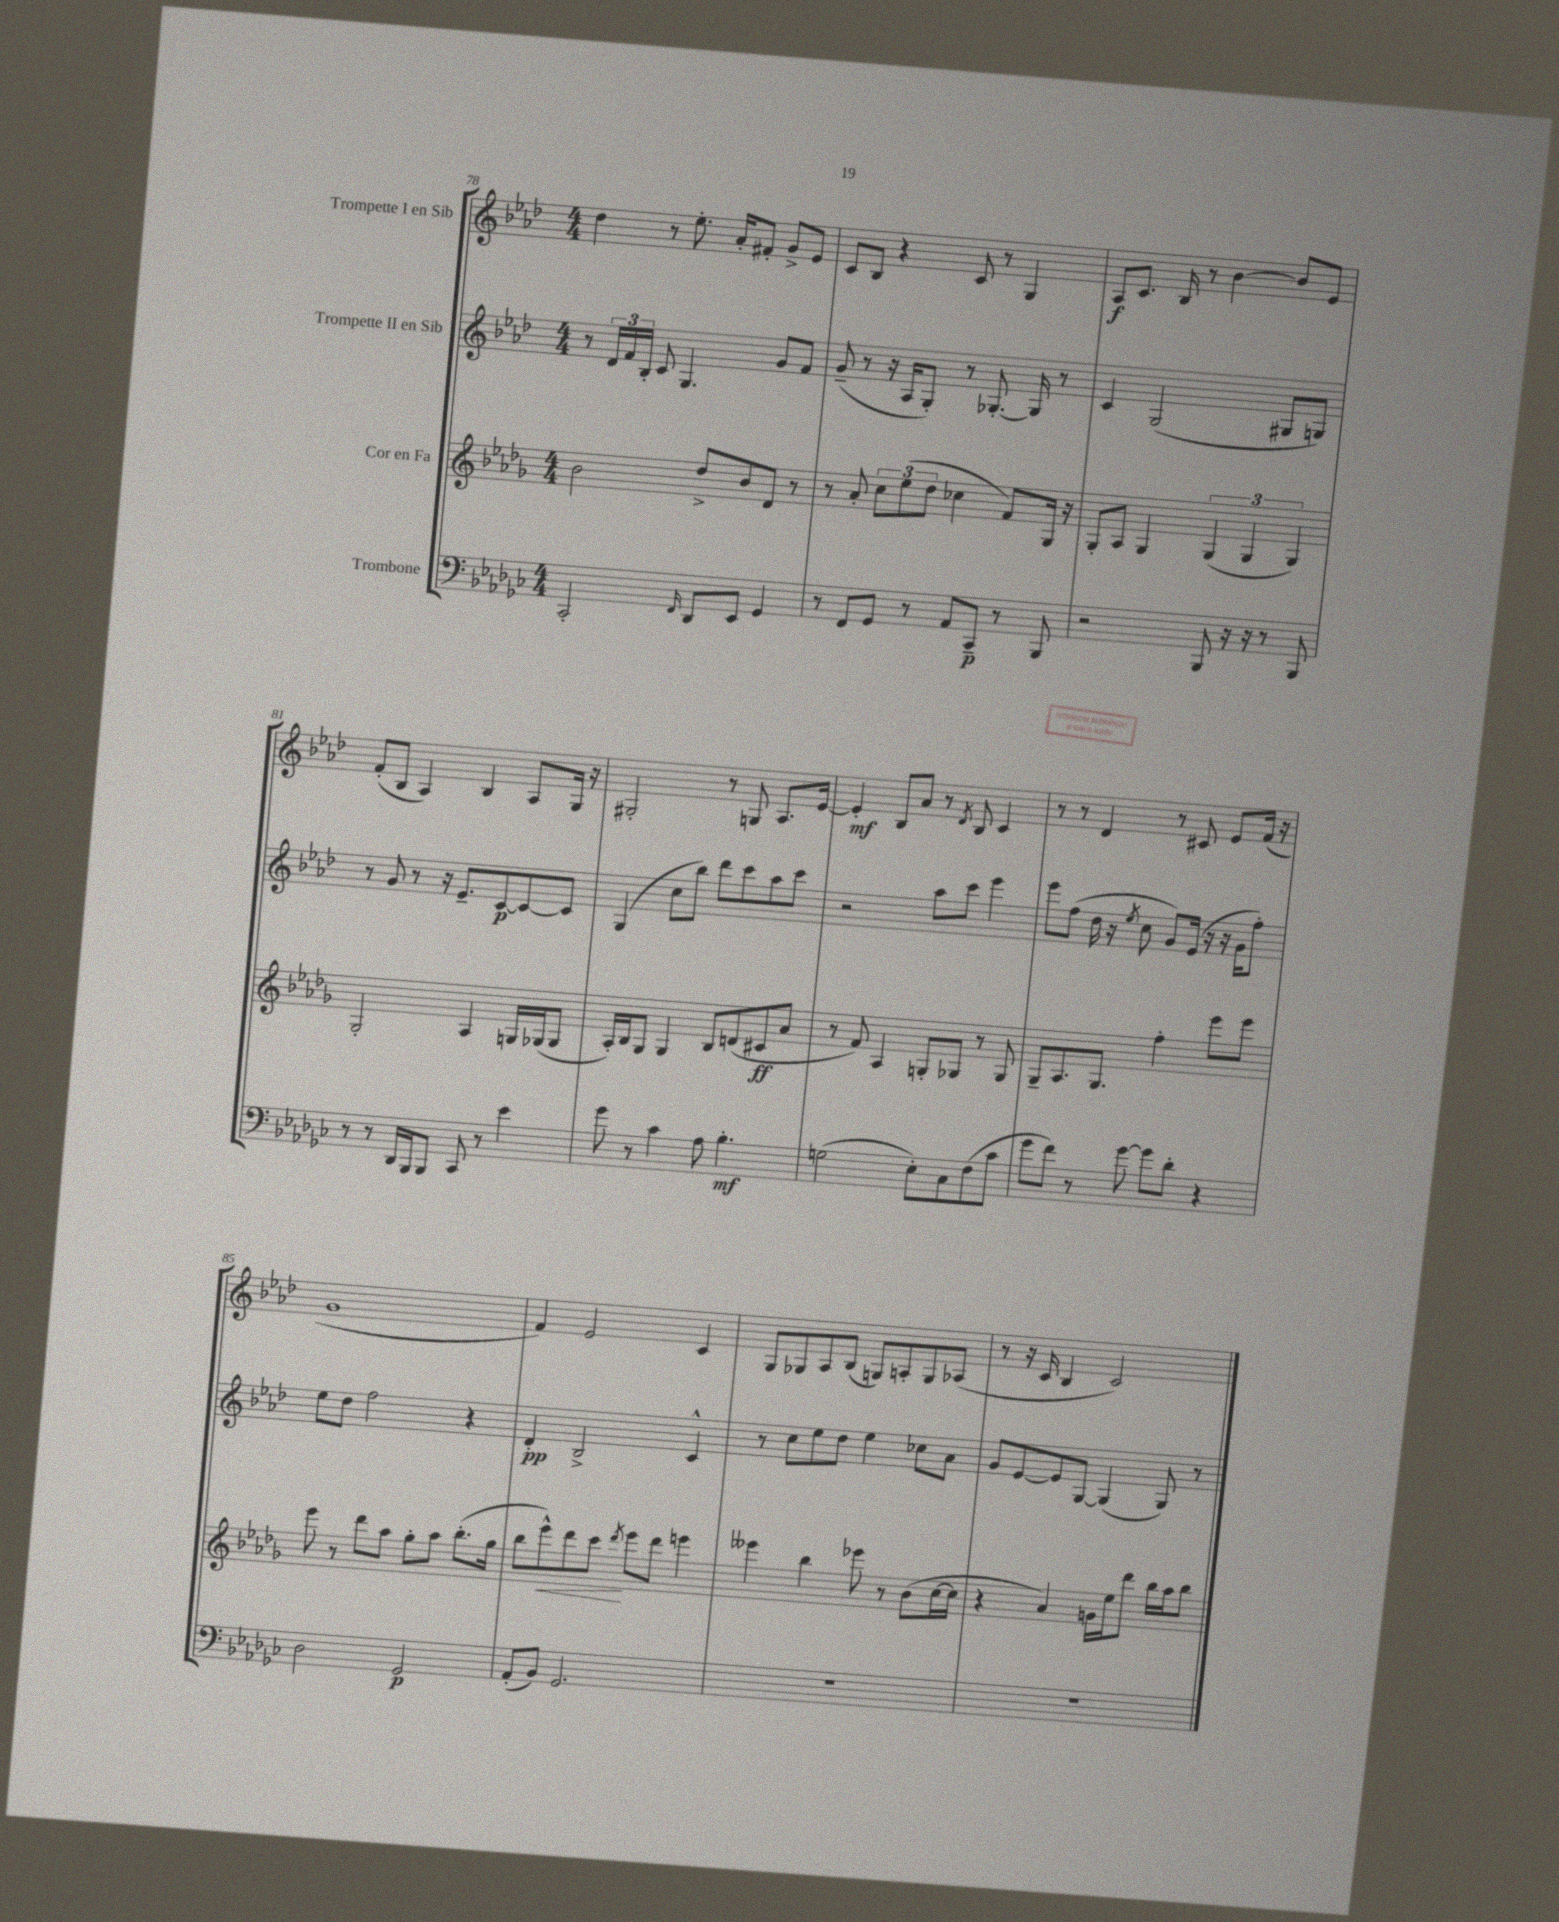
<<
\new StaffGroup <<
\new Staff = "s0" \with { instrumentName = "Trompette I en Sib" } {
    \clef treble \key aes \major \numericTimeSignature \time 4/4
    des''4 r8 ees''8.-. aes'16-. fis'8-. g'8-> ees'8 |
    c'8 bes8 r4 c'8 r8 g4 |
    aes8\f c'8. bes16 r8 bes'4~ bes'8 ees'8 |
    f'8-.( bes8 aes4) bes4 aes8 g16 r16 |
    gis2-. r8 g8 aes8. ees'16~ |
    ees'4-.\mf bes8 aes'8 r8 \acciaccatura { des'8 } bes8 c'4 |
    r8 r8 des'4 r8 cis'8 ees'8 f'16( r16 |
    g'1 |
    f'4) ees'2 c'4 |
    g8 ges8 aes8 bes8( g8) a8-. g8 aes8( |
    r8 r16 c'16 bes4 c'2) \bar "|." |
}
\new Staff = "s1" \with { instrumentName = "Trompette II en Sib" } {
    \clef treble \key aes \major \numericTimeSignature \time 4/4
    r8 \tuplet 3/2 { des'16 f'16 bes16-. } c'8 g4. g'8 f'8 |
    g'8--( r8 r16 aes16 g8-.) r8 ges8.~-. ges16 r8 |
    c'4 g2( gis8 g8) |
    r8 g'8 r8 r16 ees'8.-- c'8~\p c'8~ c'8 |
    g4( c''8 bes''8) des'''8 c'''8 aes''8 c'''8 |
    r2 aes''8 c'''8 ees'''4 |
    ees'''8 f''8( des''16 r16 \acciaccatura { ees''8 } c''8 g'8) ees'16( r16 r16 g'16 f''8-.) |
    ees''8 des''8 f''2 r4 |
    des'4-.\pp bes2-> c'4-^ |
    r8 c''8 ees''8 des''8 ees''4 ces''8 aes'8 |
    g'8 ees'8~ ees'8 g8~ g4( g8) r8 \bar "|." |
}
\new Staff = "s2" \with { instrumentName = "Cor en Fa" } {
    \clef treble \key des \major \numericTimeSignature \time 4/4
    bes'2 des''8-> bes'8 des'8 r8 |
    r8 aes'8-. \tuplet 3/2 { c''8 ees''8( des''8 } ces''4 f'8) ges16 r16 |
    ges8-. aes8 ges4 \tuplet 3/2 { ges4( ges4 ges4) } |
    ges2-. aes4 g16 ges16( ges8 |
    aes16-.) bes16 ges8 ges4 bes8 d'8( cis'8\ff aes'8 |
    r8 f'8) aes4 g8-. ges8 r8 ges8 |
    ges8-- aes8. ges8. f''4-. ees'''8 ees'''8 |
    ees'''8 r8 des'''8 aes''8 ges''8-. aes''8 bes''8.-.( ges''16 |
    bes''8 ees'''8-^\<) des'''8 c'''8\! \acciaccatura { des'''8 } ees'''8 des'''8 e'''4 |
    eeses'''4 bes''4 ees'''8 r8 bes'8( c''16~ c''16 |
    r4 aes'4) g'16 ees''16 des'''8 bes''16 aes''16 bes''8 \bar "|." |
}
\new Staff = "s3" \with { instrumentName = "Trombone" } {
    \clef bass \key ges \major \numericTimeSignature \time 4/4
    ces,2-. \grace { f,16 } des,8 ees,8 ges,4 |
    r8 f,8 ges,8 r8 aes,8 ces,8--\p r8 bes,,8 |
    r2 bes,,8 r16 r16 r8 bes,,8 |
    r8 r8 des,16 bes,,16 bes,,8 ces,8 r8 ees'4 |
    ges'8 r8 ces'4 aes8 bes4.-.\mf |
    g2( ees8-.) ces8 f8( ces'8 |
    ges'8 f'8) r8 ges'8~ ges'8 des'8-. r4 |
    des2 ges,2\p |
    aes,8-.( bes,8) ges,2. |
    R1 |
    R1 \bar "|." |
}
>>
>>
\layout { \context { \Score currentBarNumber = #78 } }
